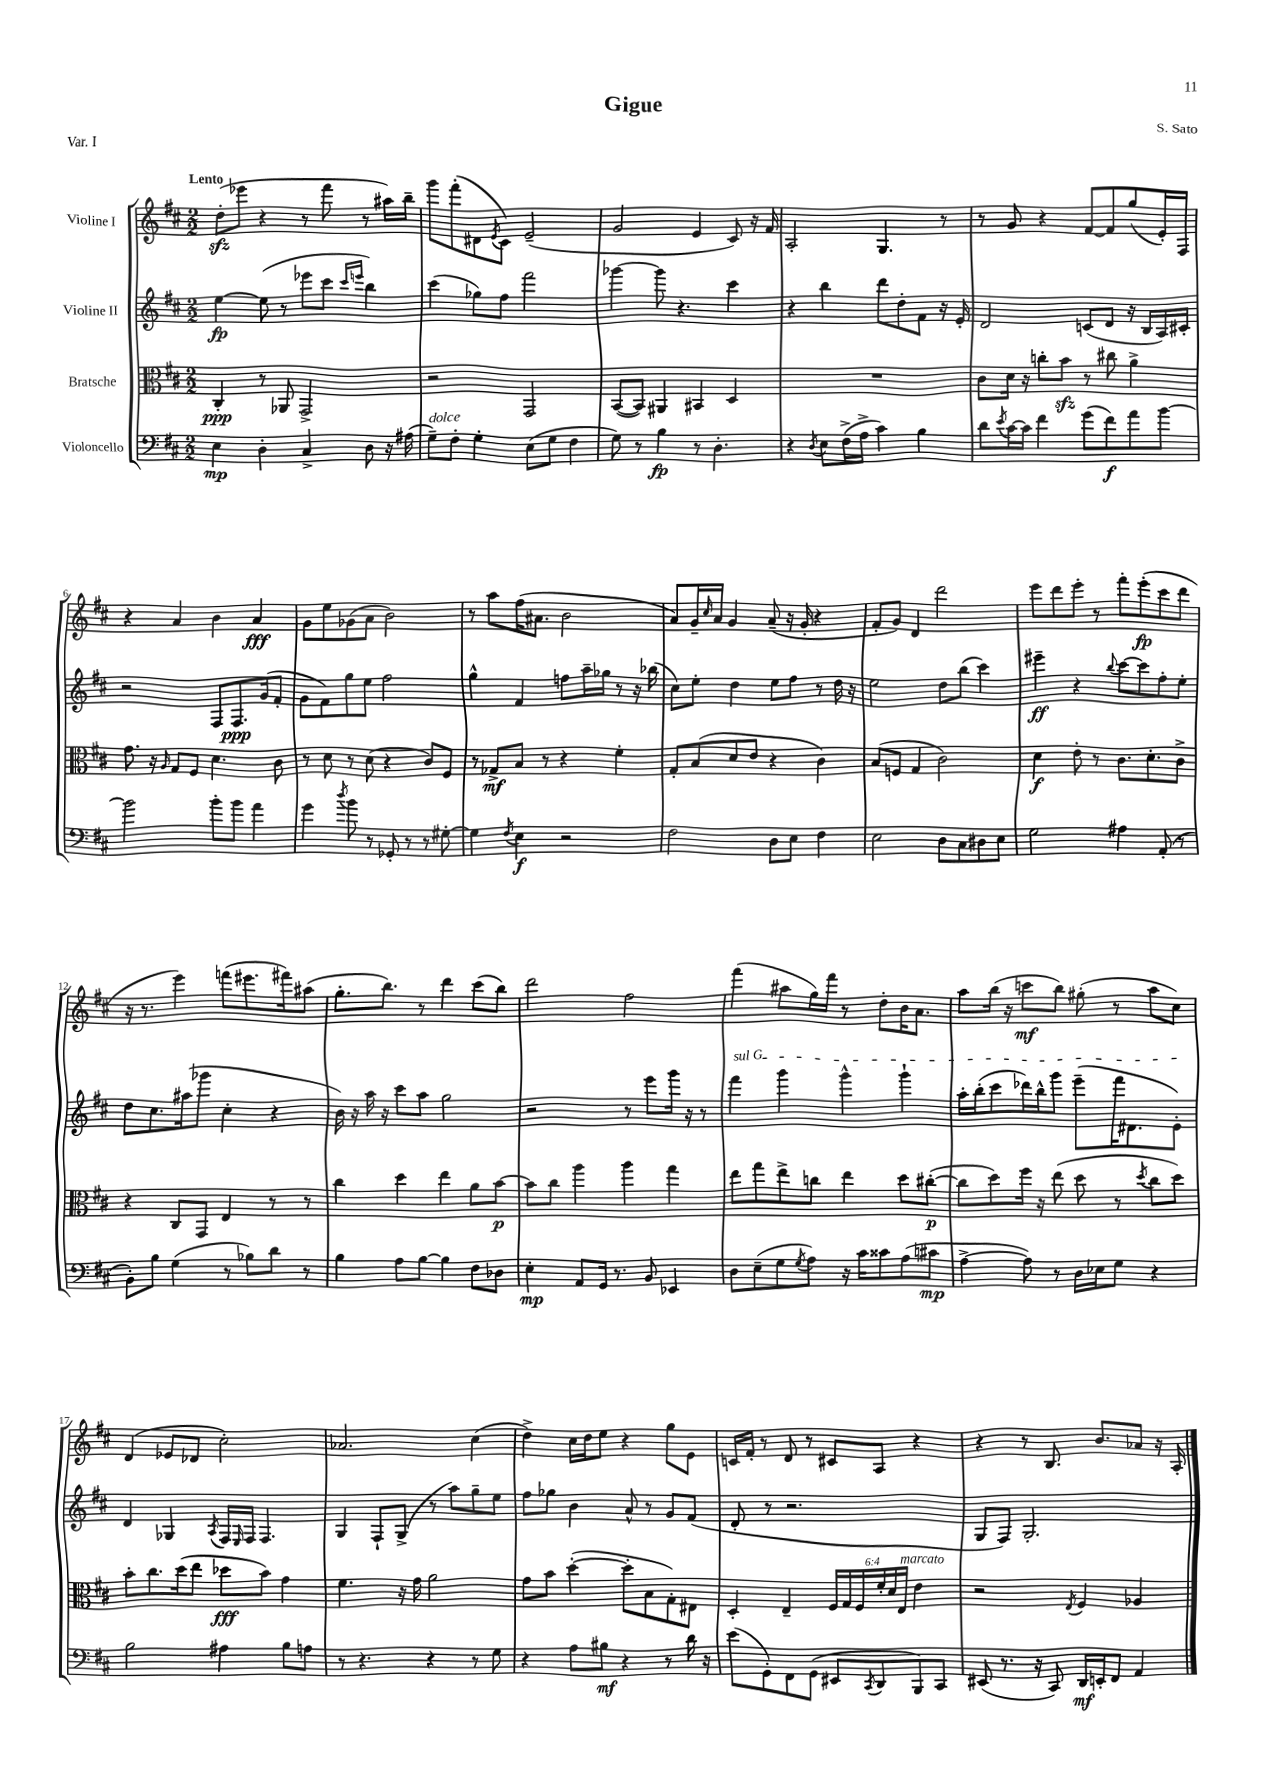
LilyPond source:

\header { title = "Gigue" composer = "S. Sato" piece = "Var. I" }
<<
\new StaffGroup <<
\new Staff = "s0" \with { instrumentName = "Violine I" } {
    \clef treble \key d \major \numericTimeSignature \time 2/2 \tempo "Lento"
    d''8-.\sfz( ees'''8 r4 r8 fis'''8 r8 ais''16) b''16-- |
    g'''8 fis'''8-.( dis'8 \acciaccatura { e'8 } cis'8) e'2--( |
    g'2 e'4 cis'8) r16 fis'16 |
    a2-. g4. r8 |
    r8 g'8 r4 fis'8~ fis'8 g''8( e'16-.) fis16 |
    r4 a'4 b'4 a'4\fff |
    g'8 e''8 ges'8( a'8 b'2) |
    r8 a''8 fis''16( ais'8. b'2 |
    a'8) g'16-- \grace { cis''16 } a'16 g'4 a'8--( r16 g'16-. r4 |
    fis'8-. g'8) d'4 d'''2 |
    e'''8 d'''8 e'''8-. r8 fis'''8-. e'''8-.\fp( cis'''8 d'''8 |
    r16 r8. e'''4) f'''8( eis'''8. fis'''16) ais''8( |
    g''8.-. b''8.) r8 d'''4 cis'''8( b''8) |
    d'''2 fis''2 |
    fis'''4( ais''8 g''16) fis'''16 r8 d''8-. b'16 a'8. |
    a''8 b''16( r16 c'''8\mf b''8) gis''8-.( r8 a''8 cis''8) |
    d'4( ees'8 des'8 cis''2-.) |
    aes'2. cis''4( |
    d''4->) cis''16 d''16 e''8 r4 g''8 e'8 |
    c'16 fis'16-. r8 d'8 r8 cis'8 a8 r4 |
    r4 r8 b8. b'8. aes'8 r16 a16-. \bar "|." |
}
\new Staff = "s1" \with { instrumentName = "Violine II" } {
    \clef treble \key d \major \numericTimeSignature \time 2/2
    e''4~\fp e''8( r8 ees'''8 cis'''8 \grace { cis'''16 e'''16 } b''4) |
    cis'''4( ges''8) fis''8 fis'''2 |
    ges'''4~ ges'''8 r4. cis'''4 |
    r4 b''4 d'''8 d''8-. fis'8 r16 e'16-. |
    d'2 c'8( d'8 r16 b16 a16) cis'16-. |
    r2 fis8 fis8.\ppp g'16( fis'8-. |
    g'8 fis'8) g''8 e''8 fis''2 |
    g''4-^ fis'4 f''8 a''16-- ges''16 r8 r16 bes''16( |
    cis''8) e''8-. d''4 e''8 fis''8 r8 d''16 r16 |
    e''2 d''8 b''8( cis'''4) |
    eis'''4--\ff r4 \appoggiatura { b''8 } cis'''8~ cis'''8 fis''8-. e''8-. |
    d''8 cis''8. ais''16( ges'''8 cis''4-. r4 |
    b'16) r16 a''16 r16 cis'''8 a''8 g''2 |
    r2 r8 e'''8 g'''16 r16 r8 |
    \once \override TextSpanner.bound-details.left.text = \markup { \italic "sul G" } fis'''4\startTextSpan g'''4 g'''4-^ g'''4-! |
    a''16-. b''16-.( cis'''8 des'''16) b''16-^ g'''8 e'''8--( fis'''16 dis'8. e'8-.\stopTextSpan) |
    d'4 ges4 \acciaccatura { a8 } fis16 \grace { e16 } fis16 fis4. |
    g4 fis8-! g8->( r8 a''8) g''8-- e''8 |
    fis''8 ges''8 b'4 a'8-^ r8 g'8 fis'8( |
    d'8-. r8 r2. |
    g8 fis8) g2.-. \bar "|." |
}
\new Staff = "s2" \with { instrumentName = "Bratsche" } {
    \clef alto \key d \major \numericTimeSignature \time 2/2 \override Staff.TupletNumber.text = #tuplet-number::calc-fraction-text
    cis4-.\ppp r8 aes,8 g,2-> |
    r2 g,2 |
    b,8~( b,8) ais,4 bis,4 d4 |
    R1 |
    cis'8 d'16 r16 c''8-. b'8\sfz r8 cis''8 a'4-> |
    g'8. r16 \grace { a16 } g8 fis8 d'4. cis'8 |
    r8 d'8 r8 d'8( r4 cis'8) fis8 |
    r8 ges8->\mf b8 r8 r4 fis'4-. |
    g8-. b8( d'8 e'8 r4 cis'4) |
    b8( f8 g4 cis'2) |
    d'4\f e'8-. r8 cis'8. d'8.-. cis'8-> |
    r4 cis8 g,8 e4 r8 r8 |
    cis''4 d''4 e''4 a'8 b'8~\p |
    b'8 cis''8 a''4 a''4 g''4 |
    e''8 g''8 e''8-> c''8 e''4 d''8 cis''8~-.\p( |
    cis''8 d''8) fis''16 r16 e''8( d''8 r8 \acciaccatura { d''8 } cis''8 d''8) |
    b'8-. cis''8. d''16( e''8 des''8\fff b'8) g'4 |
    fis'4. r16 g'16 a'2 |
    g'8 b'8 d''4~-.( d''8-. b8 g8-.) eis8 |
    d4-. e4-- \tuplet 6/4 { fis16 g16 fis16 fis'16-. d'16 e16^\markup { \italic "marcato" } } e'4 |
    r2 \acciaccatura { e8 } fis4 aes4 \bar "|." |
}
\new Staff = "s3" \with { instrumentName = "Violoncello" } {
    \clef bass \key d \major \numericTimeSignature \time 2/2
    e4\mp d4-. cis4-> d8 r16 ais16( |
    g8--^\markup { \italic "dolce" }) fis8-. g4-. e8( g8 fis4 |
    g8) r8 b4\fp r8 d4.-. |
    r4 \acciaccatura { d8 } e8 fis16->( a16-> cis'4) b4 |
    d'8 \acciaccatura { e'8 } cis'16~ cis'16 fis'4 g'8( fis'8\f) a'8 b'8~ |
    b'2 b'8-. b'8 a'4 |
    g'4 \acciaccatura { d''8 } b'8 r8 ges,8-. r8 r8 gis8~-. |
    gis4 \acciaccatura { fis8 } e4\f r2 |
    fis2 d8 e8 fis4 |
    e2 d8 cis8 dis8 e8 |
    g2 ais4 a,8-.( r8 |
    b,8-.) b8 g4( r8 bes8) d'8 r8 |
    b4 a8 b8~ b4 fis8 des8 |
    e4-.\mp a,8 g,16 r8. b,8 ees,4 |
    d8 e8--( g8 \acciaccatura { g8 } a8) r16 cis'16 cisis'8 a8( cis'8\mp |
    a4~-> a8) r8 d16 ees16 g8 r4 |
    b2 ais4 b8 a8 |
    r8 r4. r4 r8 g8 |
    r4 a8 bis8\mf r4 r8 d'16 r16 |
    e'8( g,8-.) fis,8 g,8( eis,8 \acciaccatura { cis,8 } d,8 b,,8) cis,8 |
    eis,8( r8. r16 cis,8) d,16\mf e,16-. fis,8 a,4 \bar "|." |
}
>>
>>
